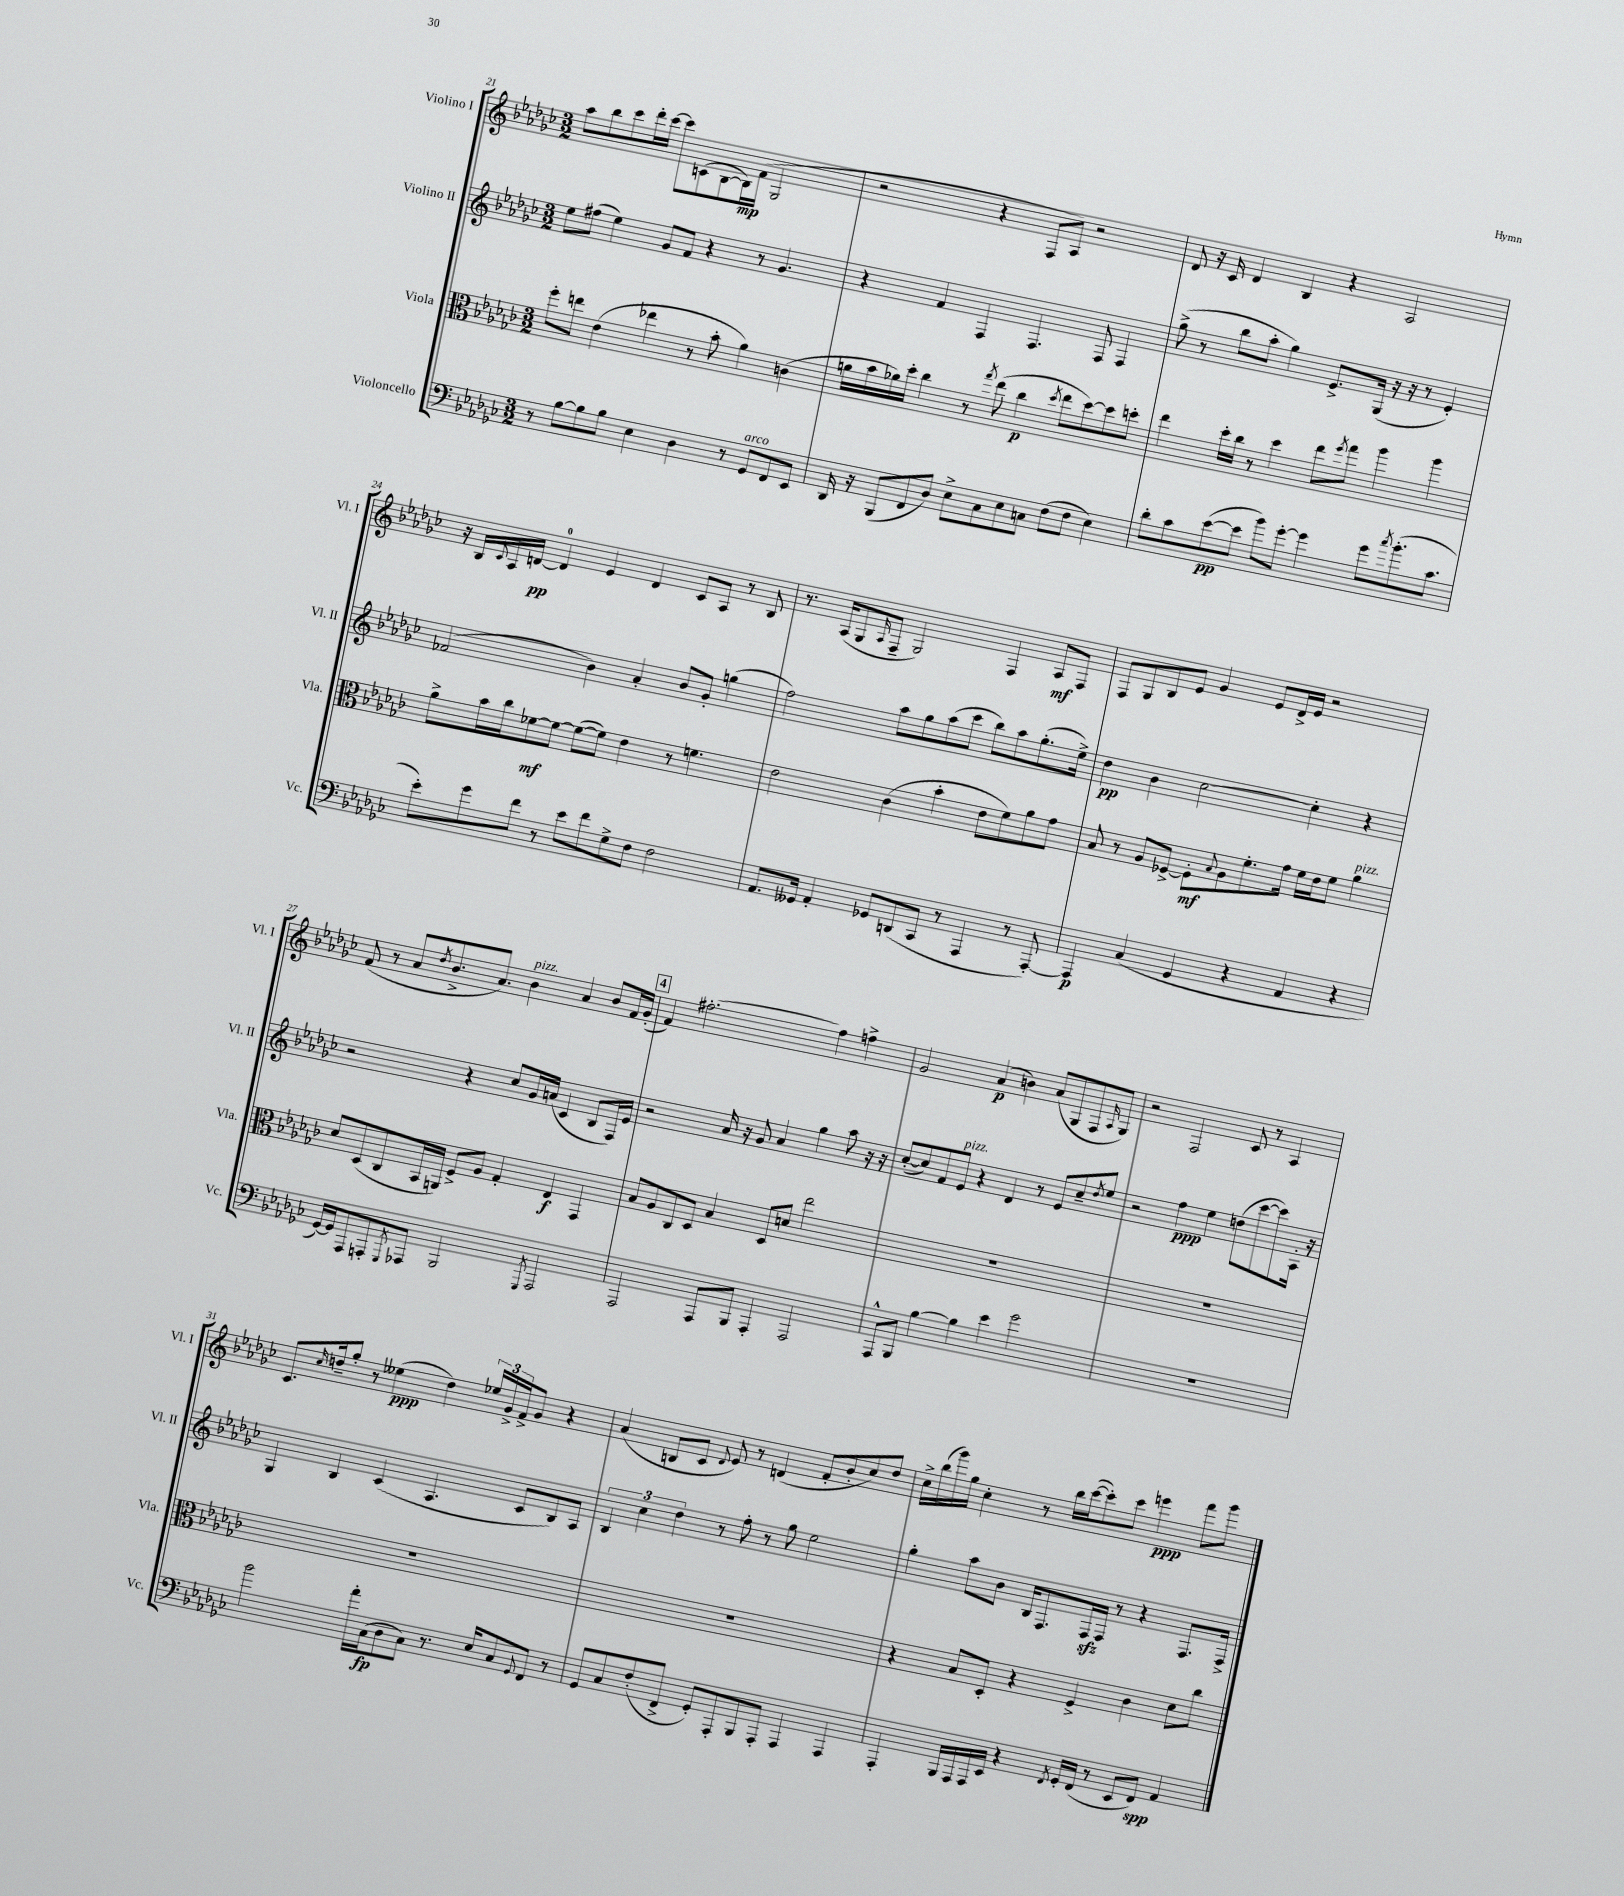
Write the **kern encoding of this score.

**kern	**dynam	**kern	**dynam	**kern	**dynam	**kern	**dynam
*part4	*part4	*part3	*part3	*part2	*part2	*part1	*part1
*staff4	*staff4	*staff3	*staff3	*staff2	*staff2	*staff1	*staff1
*I"Violoncello	*	*I"Viola	*	*I"Violino II	*	*I"Violino I	*
*I'Vc.	*	*I'Vla.	*	*I'Vl. II	*	*I'Vl. I	*
*clefF4	*	*clefC3	*	*clefG2	*	*clefG2	*
*k[b-e-a-d-g-c-]	*	*k[b-e-a-d-g-c-]	*	*k[b-e-a-d-g-c-]	*	*k[b-e-a-d-g-c-]	*
*M3/2	*	*M3/2	*	*M3/2	*	*M3/2	*
=21	=21	=21	=21	=21	=21	=21	=21
8r	.	8ff'\L	.	8ee-\L	.	8aa-\L	.
[8B-\L	.	8een\J	.	(8ff#X\J	.	8bb-\	.
8B-\]	.	(4e-\	.	4ee-\)	.	8ccc-\	.
8B-\J	.	.	.	.	.	16ddd-'\L	.
.	.	.	.	.	.	[16ccc-\JJ	.
4E-\	.	4ee-X\	.	8g-/L	.	8ccc-\L]	.
.	.	.	.	8f/J	.	(8cn\	.
4D-\	.	8r	.	4r	.	[8B-\	.
.	.	8b-'\	.	.	.	16B-\L])	mp
.	.	.	.	.	.	(16f\JJ	.
8r	.	4a-\)	.	8r	.	2G-/	.
!LO:TX:a:i:t=arco	!	!	!	!	!	!	!
8GG-/L	.	.	.	4.g-/	.	.	.
8FF/	.	(4cn\	.	.	.	.	.
8EE-/J	.	.	.	.	.	.	.
=22	=22	=22	=22	=22	=22	=22	=22
16DD-/	.	16an\LL	.	4r	.	2r	.
16r	.	16b-\	.	.	.	.	.
(8BBB-/L	.	16a-X\)	.	.	.	.	.
.	.	16dd-'\JJ	.	.	.	.	.
8FF/	.	4cc-\	.	4f/	.	.	.
8D-/J)	.	.	.	.	.	.	.
8E-^\L	.	8r	.	4F/	.	4r	.
.	.	8qgg-/	.	.	.	.	.
8C-\	.	(8ee-\	.	.	.	.	.
8E-\	.	4cc-\	p	4.F/	.	8F/L	.
8Cn\J	.	.	.	.	.	8A-/J)	.
.	.	8qdd-/	.	.	.	.	.
(8F\L	.	8ee-\L	.	.	.	2r	.
8F\J	.	[8dd-\)	.	8F/	.	.	.
4E-\)	.	8dd-\]	.	4F/	.	.	.
.	.	8ddn'\J	.	.	.	.	.
=23	=23	=23	=23	=23	=23	=23	=23
8d-'\L	.	4ee-\	.	(8gg-^\	.	8d-/	.
8c-\	.	.	.	8r	.	16r	.
.	.	.	.	.	.	16c-/	.
([8e-\	pp	16dd-'\LL	.	8bb-\L	.	4d-/	.
.	.	16cc-\JJ	.	.	.	.	.
8e-\J]	.	8r	.	8aa-'\J	.	.	.
8b-\L)	.	4dd-\	.	4gg-\)	.	4B-/	.
[8g-'\J	.	.	.	.	.	.	.
4g-\]	.	8ee-\L	.	8.e-^/L	.	4r	.
.	.	8qff/	.	.	.	.	.
.	.	8gg-\J	.	.	.	.	.
.	.	.	.	(16G-/Jk	.	.	.
8g-\L	.	4aa-\	.	16r	.	2A-/	.
.	.	.	.	16r	.	.	.
8qcc-/	.	.	.	.	.	.	.
(8.b-'\	.	.	.	8r	.	.	.
.	.	4aa-\	.	4e-'/)	.	.	.
8.c-\J	.	.	.	.	.	.	.
!!LO:LB:g=z
=24	=24	=24	=24	=24	=24	=24	=24
8e-'\L)	.	8a-^\L	.	(2f-X/	.	16r	.
.	.	.	.	.	.	16B-/LL	.
.	.	.	.	.	.	8qqc-/	.
8g-\	.	16b-\L	.	.	.	16A-/	.
.	.	16cc-\J	.	.	.	[16dn/JJ	pp
8f\J	.	[8f-X\	mf	.	.	4d/]	.
8r	.	8f-\J_	.	.	.	.	.
8e-\L	.	(8f-\L_	.	4b-\)	.	4e-/	.
8f\	.	8f-\J])	.	.	.	.	.
8G-^\	.	4e-\	.	4a-'/	.	4d/	.
8F\J	.	.	.	.	.	.	.
2F\	.	8r	.	8b-/L	.	8c-/L	.
.	.	4.fn\	.	8g-'/J	.	8A-/J	.
.	.	.	.	(4ggn\	.	8r	.
.	.	.	.	.	.	8B-/	.
=25	=25	=25	=25	=25	=25	=25	=25
8.AA-/L	.	2e-\	.	2ff\)	.	8.r	.
16GG--X/Jk	.	.	.	.	.	(16A-/KL	.
4AA-'/	.	.	.	.	.	8G-/	.
.	.	.	.	.	.	16qqA-/	.
.	.	.	.	.	.	8F~/J	.
8GG-X/L	.	(4c-\	.	8aa-\L	.	2G-/)	.
(8DDn/	.	.	.	8gg-\	.	.	.
8CC-/J	.	4b-'\	.	(8aa-\	.	.	.
8r	.	.	.	8ccc-\J	.	.	.
4AAA-/	.	8e-\L	.	8bb-\L)	.	4F/	.
.	.	8f\)	.	8aa-\	.	.	.
8r	.	8a-\	.	(8.gg-'\	.	8A-/L	mf
[8AAA-'/)	.	8g-\J	.	.	.	8F/J	.
.	.	.	.	16ee-^\Jk)	.	.	.
=26	=26	=26	=26	=26	=26	=26	=26
4AAA-/]	p	8B-/	.	4dd-\	pp	8F/L	.
.	.	8r	.	.	.	8G-/	.
(4C-/	.	8A-/L	.	4b-\	.	8B-/	.
.	.	[8F-X^/J	.	.	.	8e-/J	.
4GG-/	.	8F-'\L]	mf	[2cc-\	.	4g-/	.
.	.	8qqB-/	.	.	.	.	.
.	.	8A-\	.	.	.	.	.
4r	.	8.f'\	.	.	.	8e-/L	.
.	.	.	.	.	.	16d-^/L	.
.	.	16g-\Jk	.	.	.	16e-/JJ	.
4AA-/	.	16f\LL	.	4cc-'\]	.	2r	.
.	.	16e-\J	.	.	.	.	.
.	.	8f\J	.	.	.	.	.
!	!	!LO:TX:a:i:t=pizz.	!	!	!	!	!
4r	.	4a-\	.	4r	.	.	.
!!LO:LB:g=z
=27	=27	=27	=27	=27	=27	=27	=27
[16GG-/LL)	.	8d-/L	.	2r	.	(8f/	.
16GG-/J]	.	.	.	.	.	.	.
8AAA-/	.	(8D-/	.	.	.	8r	.
8AAAn'/	.	8C-/	.	.	.	8a-/L	.
8qGGG-/	.	.	.	.	.	8qdd-/	.
8AAA-X/J	.	16BB-/L	.	.	.	8.b-^/	.
.	.	16AAn/JJ)	.	.	.	.	.
2BBB-/	.	8F^/L	.	4r	.	.	.
.	.	.	.	.	.	8.a-/J)	.
.	.	8A-/J	.	.	.	.	.
!	!	!	!	!	!	!LO:TX:a:i:t=pizz.	!
.	.	4G-'/	.	8cc-/L	.	4b-\	.
.	.	.	.	16g-/L	.	.	.
.	.	.	.	(16an/JJ	.	.	.
8qGGG-/	.	.	.	.	.	.	.
2AAA-/	.	4E-/	f	4c-/	.	4a-/	.
.	.	4GG-/	.	8B-/L	.	8b-/L	.
.	.	.	.	16F/L)	.	16f/L	.
.	.	.	.	16e-/JJ	.	(16g-'/JJ	.
!!LO:REH:place=s1:t=4
=28	=28	=28	=28	=28	=28	=28	=28
2AAA-/	.	8B-/L	.	2r	.	4f/)	.
.	.	8A-/	.	.	.	.	.
.	.	8C-/	.	.	.	[2.ff#X'\	.
.	.	8D-/J	.	.	.	.	.
8AAA-/L	.	4B-/	.	16a-/	.	.	.
.	.	.	.	16r	.	.	.
8BBB-/J	.	.	.	8g-/	.	.	.
4AAA-'/	.	8D-/L	.	4a-/	.	.	.
.	.	8dn/J	.	.	.	.	.
2AAA-/	.	2ee-\	.	4gg-\	.	4ff#\]	.
.	.	.	.	8aa-\	.	4ffn^\	.
.	.	.	.	16r	.	.	.
.	.	.	.	16r	.	.	.
=29	=29	=29	=29	=29	=29	=29	=29
8AAA-^^/L	.	1.r	.	([8cc-'/L	.	2g-/	.
8BBB-/J	.	.	.	8cc-/])	.	.	.
[4B-\	.	.	.	8f/	.	.	.
!	!	!	!	!LO:TX:a:i:t=pizz.	!	!	!
.	.	.	.	8e-/J	.	.	.
4B-\]	.	.	.	4r	.	(4a-/	p
4e-\	.	.	.	4d-/	.	4bn\)	.
2g-\	.	.	.	8r	.	(8a-/L	.
.	.	.	.	8e-/L	.	8G-/	.
.	.	.	.	8cc-~/	.	8F/	.
.	.	.	.	8qdd-/	.	16qqA-/	.
.	.	.	.	8ee-/J	.	8G-/J)	.
=30	=30	=30	=30	=30	=30	=30	=30
1.r	.	1.r	.	2r	.	2r	.
.	.	.	.	4ff\	ppp	2F/	.
.	.	.	.	4ee-\	.	.	.
.	.	.	.	(8ddn\L	.	8c-/	.
.	.	.	.	[8ccc-\	.	8r	.
.	.	.	.	8ccc-\])	.	4A-/	.
.	.	.	.	16A-'\Jk	.	.	.
.	.	.	.	16r	.	.	.
!!LO:LB:g=z
=31	=31	=31	=31	=31	=31	=31	=31
2b-\	.	1.r	.	4G-/	.	8.c-/L	.
.	.	.	.	.	.	16qqcc-/	.
.	.	.	.	.	.	16ddn~/k	.
.	.	.	.	4B-/	.	8gg-'/J	.
.	.	.	.	.	.	8r	.
16a-'\LL	.	.	.	(4c-/	.	(4ee--X\	ppp
(16C-\J	fp	.	.	.	.	.	.
8D-\	.	.	.	.	.	.	.
8C-\J)	.	.	.	4.A-/	.	4dd\)	.
8.r	.	.	.	.	.	.	.
.	.	.	.	.	.	24ee-X/LL	.
.	.	.	.	.	.	24g-^/	.
16E-/KL	.	.	.	.	.	.	.
.	.	.	.	.	.	24f^/J	.
8C-/	.	.	.	8c-/L	.	8g-/J	.
8qqGG-/	.	.	.	.	.	.	.
8FF/J	.	.	.	8B-/)	.	4r	.
8r	.	.	.	8A-/J	.	.	.
=32	=32	=32	=32	=32	=32	=32	=32
8GG-/L	.	1.r	.	6B-/	.	(4a-/	.
8C-/	.	.	.	.	.	.	.
.	.	.	.	6cc-\	.	.	.
(8F'/	.	.	.	.	.	8Bn/L	.
.	.	.	.	6dd-\	.	.	.
8FF^/J	.	.	.	.	.	8c-/J	.
.	.	.	.	.	.	8qqd-/	.
8GG-'/L)	.	.	.	8r	.	8e-/)	.
8AAA-'/	.	.	.	8ff'\	.	8r	.
8BBB-/	.	.	.	8r	.	(4dn/	.
8AAA-'/J	.	.	.	8gg-\	.	.	.
4AAA-/	.	.	.	2ee-\	.	8f'/L	.
.	.	.	.	.	.	8b-'/	.
4AAA-/	.	.	.	.	.	8cc-/)	.
.	.	.	.	.	.	8dd-/J	.
=33	=33	=33	=33	=33	=33	=33	=33
4AAA-'/	.	4r	.	4gg-'\	.	16cc-^\LL	.
.	.	.	.	.	.	(16bb-\	.
.	.	.	.	.	.	16ggg-\)	.
.	.	.	.	.	.	16gg-\JJ	.
16BBB-/LL	.	8B-/L	.	8aa-\L	.	4cc-'\	.
16AAA-/	.	.	.	.	.	.	.
16AAA-/	.	8D-'/J	.	8b-\J	.	.	.
16EE-/JJ	.	.	.	.	.	.	.
4r	.	4r	.	16B-/KL	.	8r	.
.	.	.	.	8.F/	.	.	.
.	.	.	.	.	.	16bb-\LL	.
.	.	.	.	.	.	([16ccc-\J	.
8qFF/	.	.	.	.	.	.	.
16GG-'/LL	.	4F^/	.	16Fzz/L	.	8ccc-'\])	.
(16FF/JJ	.	.	.	16F/JJ	.	.	.
8r	.	.	.	8r	.	8ccc-\J	.
8EE-/L	.	4c-\	.	4r	.	4eeen\	ppp
8FF/J)	spp	.	.	.	.	.	.
4AA-/	.	8d-\L	.	8.F/L	.	8fff\L	.
.	.	8cc-\J	.	.	.	8ggg-\J	.
.	.	.	.	16F^/Jk	.	.	.
==	==	==	==	==	==	==	==
*-	*-	*-	*-	*-	*-	*-	*-
